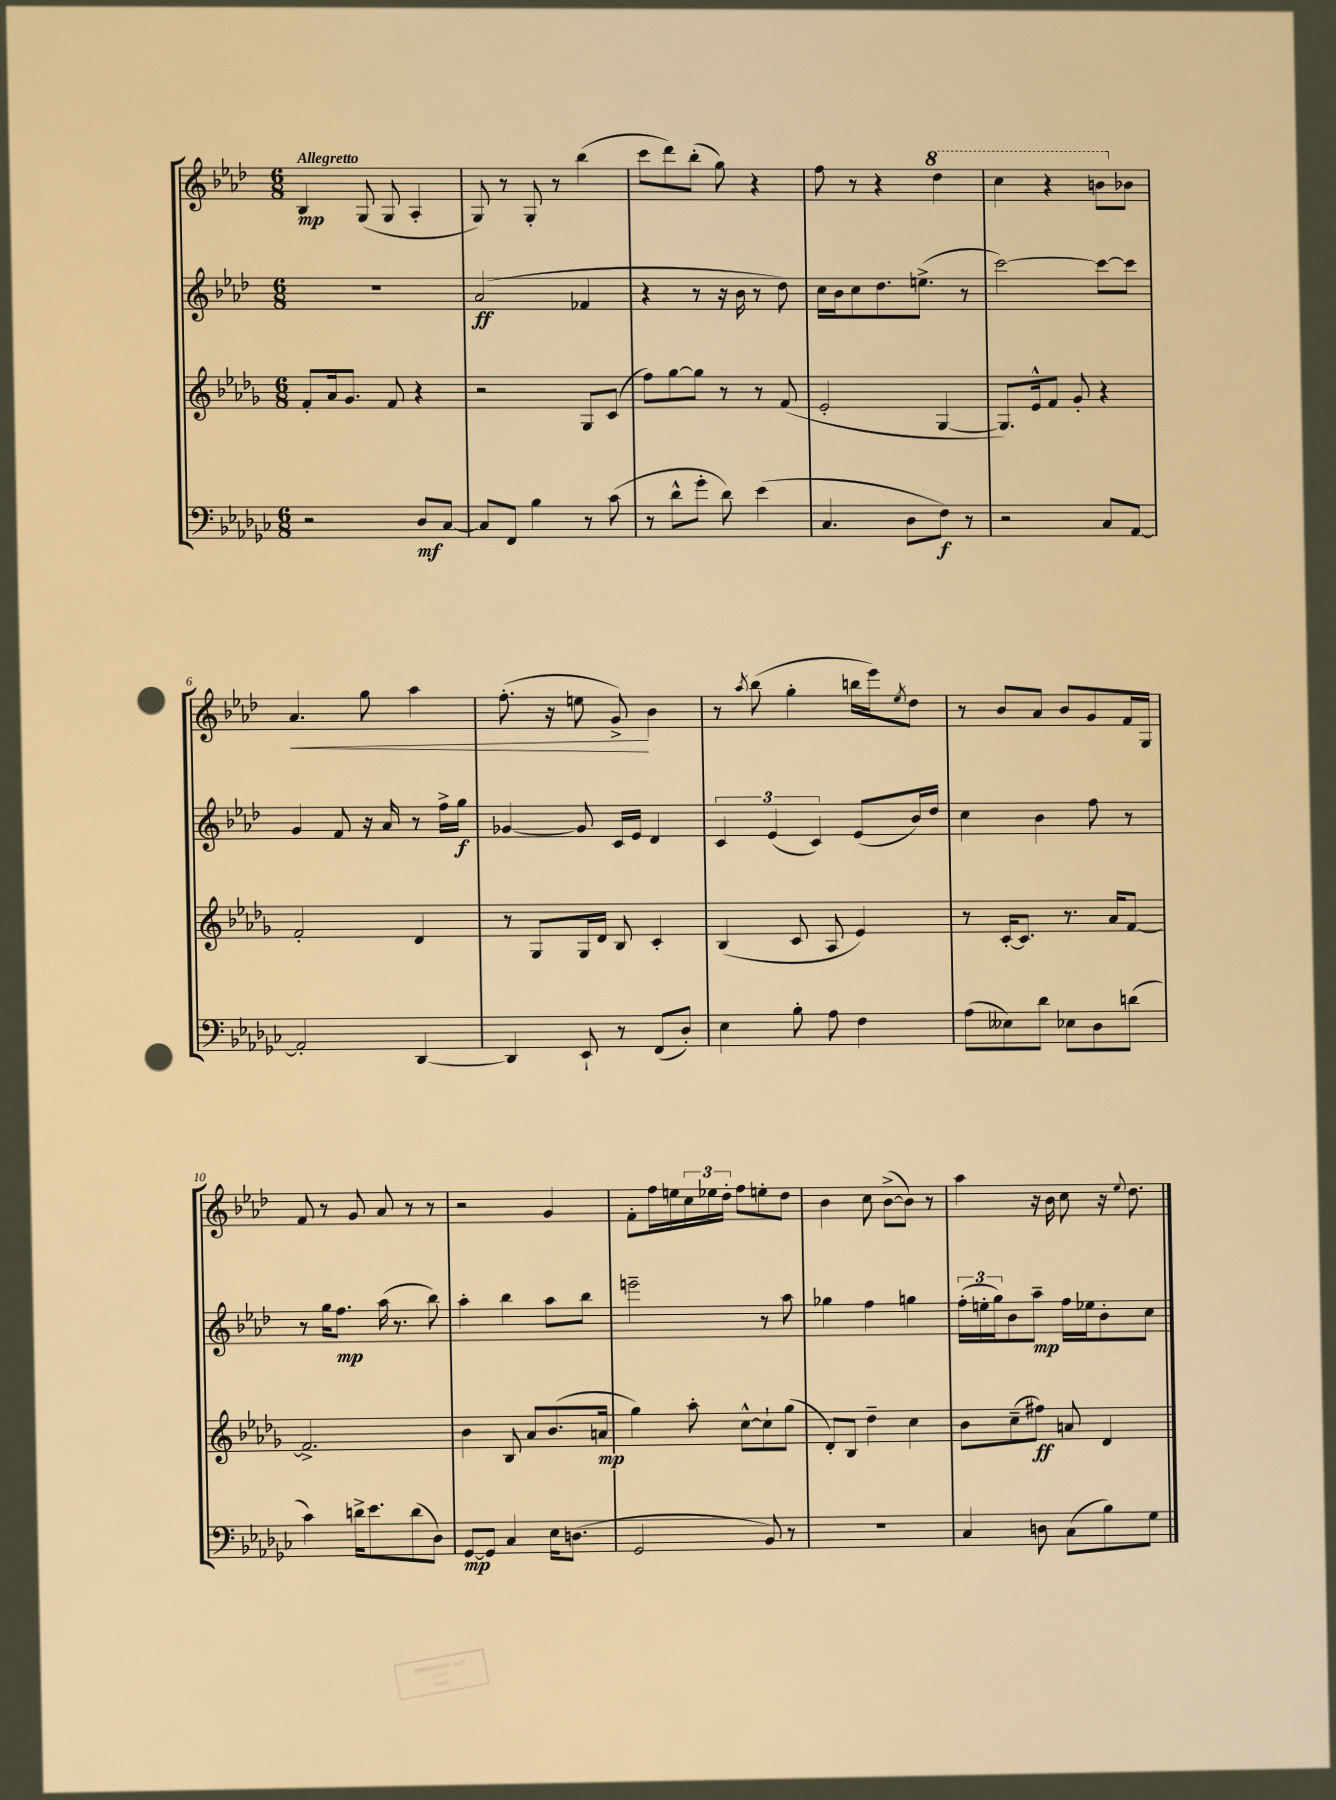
<<
\new StaffGroup <<
\new Staff = "s0" {
    \clef treble \key aes \major \numericTimeSignature \time 6/8 \tempo "Allegretto"
    bes4\mp g8( g8 aes4-. |
    g8) r8 g8-. r8 bes''4( |
    c'''8 des'''8) bes''8-.( g''8) r4 |
    f''8 r8 r4 \ottava #1 des'''4 |
    c'''4 r4 b''8 \ottava #0 bes'!8 |
    aes'4.\< g''8 aes''4 |
    f''8.-.( r16 e''8 g'8->\!) bes'4 |
    r8 \acciaccatura { aes''8 } bes''8( g''4-. b''16 ees'''16) \acciaccatura { ees''8 } des''8 |
    r8 bes'8 aes'8 bes'8 g'8 f'16 g16 |
    f'8 r8 g'8 aes'8 r8 r8 |
    r2 g'4 |
    f'8-. f''16 e''16 \tuplet 3/2 { c''16 ees''16 des''16-. } f''8 e''8-. des''8 |
    bes'4 c''8 bes'8~->( bes'8) r8 |
    aes''4 r16 bes'16 c''8 r16 \appoggiatura { ees''8 } des''8. \bar "|." |
}
\new Staff = "s1" {
    \clef treble \key aes \major \numericTimeSignature \time 6/8
    R2. |
    aes'2\ff( fes'4 |
    r4 r8 r16 bes'16 r8 des''8) |
    c''16 bes'16 c''8 des''8. e''8.->( r8 |
    c'''2~) c'''8~ c'''8 |
    g'4 f'8 r16 aes'16 r8 f''16-> g''16\f |
    ges'4~ ges'8 c'16 ees'16 des'4 |
    \tuplet 3/2 { c'4 ees'4( c'4) } ees'8( bes'16) des''16 |
    c''4 bes'4 f''8 r8 |
    r8 g''16 f''8.\mp aes''16( r8. bes''8) |
    aes''4-. bes''4 aes''8 bes''8 |
    e'''2-- r8 aes''8 |
    ges''4 f''4 g''4 |
    \tuplet 3/2 { f''16-.( e''16-. g''16) } bes'8 aes''8--\mp f''16 ees''16 bes'8-. c''8 \bar "|." |
}
\new Staff = "s2" {
    \clef treble \key des \major \numericTimeSignature \time 6/8
    f'8-. aes'16 ges'8. f'8 r4 |
    r2 ges8 c'8( |
    f''8) ges''8~ ges''8 r8 r8 f'8( |
    ees'2-. ges4~ |
    ges8.) ees'16-^ f'8 ges'8-. r4 |
    f'2-. des'4 |
    r8 ges8 ges16 des'16 bes8 c'4-. |
    bes4( c'8 aes8 ees'4) |
    r8 c'16~-. c'8. r8. aes'16 f'8~ |
    f'2.-> |
    bes'4 bes8 aes'8 bes'8.( a'16\mp |
    ges''4) aes''8-. c''8~-^ c''8-! ges''8( |
    des'8-.) bes8 des''4-- c''4 |
    bes'8 c''8--( fis''8\ff) a'8 des'4 \bar "|." |
}
\new Staff = "s3" {
    \clef bass \key ges \major \numericTimeSignature \time 6/8
    r2 des8\mf ces8~ |
    ces8 f,8 bes4 r8 ces'8( |
    r8 des'8-^ ges'8-. des'8) ees'4( |
    ces4. des8 f8\f) r8 |
    r2 ces8 aes,8~ |
    aes,2-. des,4~ |
    des,4 ees,8-! r8 f,8( des8-.) |
    ees4 bes8-. aes8 f4 |
    aes8( eeses8) des'8 ees8 des8 d'8( |
    ces'4) d'16-> ees'8. d'8( des8) |
    ges,8~\mp ges,8 ces4 ees16 d8.( |
    ges,2 bes,8) r8 |
    R2. |
    ces4 d8 ces8( bes8) ges8 \bar "|." |
}
>>
>>
